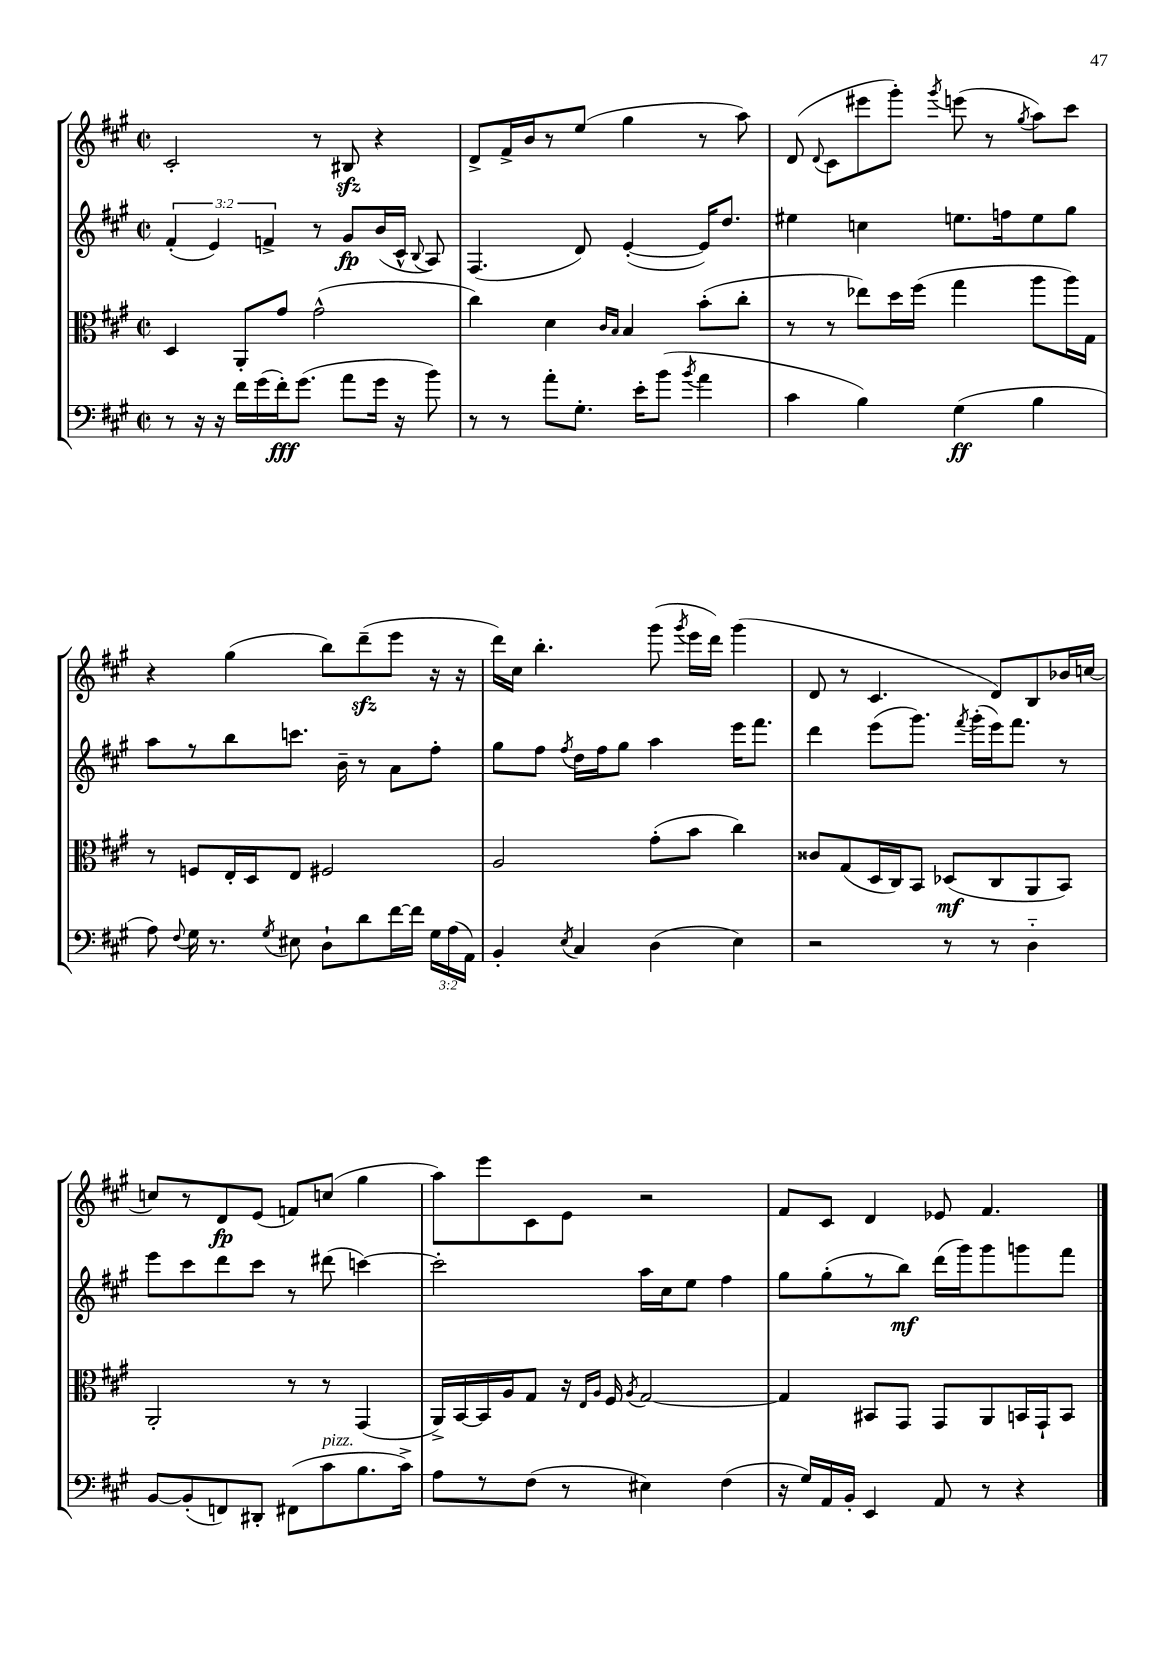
<<
\new StaffGroup <<
\new Staff = "s0" {
    \clef treble \key a \major \defaultTimeSignature \time 2/2
    \autoBeamOff cis'2-. r8 bis8\sfz r4 |
    d'8[-> fis'16-> b'16 r8 e''8]( gis''4 r8 a''8) |
    d'8( \appoggiatura { d'8 } cis'8[ eis'''8 gis'''8]-.) \acciaccatura { gis'''8 } e'''8( r8 \acciaccatura { gis''8 } a''8[) cis'''8] |
    r4 gis''4( b''8[) d'''8--\sfz( e'''8] r16 r16 |
    d'''16[) cis''16] b''4.-. gis'''8( \acciaccatura { gis'''8 } e'''16[ d'''16]) gis'''4( |
    d'8 r8 cis'4. d'8[) b8 bes'16 c''16]~ |
    c''8[ r8 d'8\fp e'8]( f'8[) c''8]( gis''4 |
    a''8[) e'''8 cis'8 e'8] r2 |
    fis'8[ cis'8] d'4 ees'8 fis'4. \bar "|." |
}
\new Staff = "s1" {
    \clef treble \key a \major \defaultTimeSignature \time 2/2 \override Staff.TupletNumber.text = #tuplet-number::calc-fraction-text
    \autoBeamOff \tuplet 3/2 { fis'4-.( e'4) f'4-> } r8 gis'8[\fp b'16( cis'16]-^ \appoggiatura { b8 } a8) |
    fis4.( d'8) e'4~-.( e'16[) d''8.] |
    eis''4 c''4 e''8.[ f''16 e''8 gis''8] |
    a''8[ r8 b''8 c'''8.] b'16-- r8 a'8[ fis''8]-. |
    gis''8[ fis''8] \acciaccatura { fis''8 } d''16[ fis''16 gis''8] a''4 e'''16[ fis'''8.] |
    d'''4 e'''8[( gis'''8.]) \acciaccatura { fis'''8 } gis'''16[-.( e'''16) fis'''8.] r8 |
    e'''8[ cis'''8 d'''8 cis'''8] r8 dis'''8( c'''4~) |
    c'''2-. a''16[ cis''16 e''8] fis''4 |
    gis''8[ gis''8-.( r8 b''8]\mf) d'''16[( gis'''16) gis'''8 g'''8 fis'''8] \bar "|." |
}
\new Staff = "s2" {
    \clef alto \key a \major \defaultTimeSignature \time 2/2
    \autoBeamOff d4 a,8[-. gis'8] gis'2-^( |
    cis''4) d'4 \grace { cis'16[ b16] } b4 b'8[-.( cis''8]-. |
    r8 r8 ees''8[) d''16 fis''16]( gis''4 a''8[ a''16) gis16] |
    r8 f8[ e16-. d16 e8] fis2 |
    a2 gis'8[-.( b'8] cis''4) |
    cisis'8[ gis8( d16 cis16) b,8] des8[\mf( cis8 a,8 b,8]) |
    a,2-. r8 r8 gis,4( |
    a,16[->) b,16~ b,16 a16 gis8] r16 \grace { e16[ a16] } fis16 \acciaccatura { a8 } gis2~ |
    gis4 bis,8[ gis,8] gis,8[ a,8 b,16 gis,16-! b,8] \bar "|." |
}
\new Staff = "s3" {
    \clef bass \key a \major \defaultTimeSignature \time 2/2 \override Staff.TupletNumber.text = #tuplet-number::calc-fraction-text
    \autoBeamOff r8 r16 r16 fis'16[ gis'16( fis'16-.\fff) gis'8.]( a'8[ gis'16] r16 b'8) |
    r8 r8 a'8[-. gis8.]-. e'16[-. b'8]( \acciaccatura { b'8 } a'4 |
    cis'4 b4) gis4\ff( b4 |
    a8) \appoggiatura { fis8 } gis16 r8. \acciaccatura { gis8 } eis8 d8[-! d'8 fis'16~ fis'16] \tuplet 3/2 { gis16[ a16( a,16]) } |
    b,4-. \acciaccatura { e8 } cis4 d4( e4) |
    r2 r8 r8 d4-_ |
    b,8[~ b,8-.( f,8) dis,8]-. fis,8[( cis'8^\markup { \italic "pizz." } b8. cis'16]->) |
    a8[ r8 fis8]( r8 eis4) fis4( |
    r16 gis16[) a,16 b,16]-. e,4 a,8 r8 r4 \bar "|." |
}
>>
>>
\layout { \context { \Score \remove "Bar_number_engraver" } }
